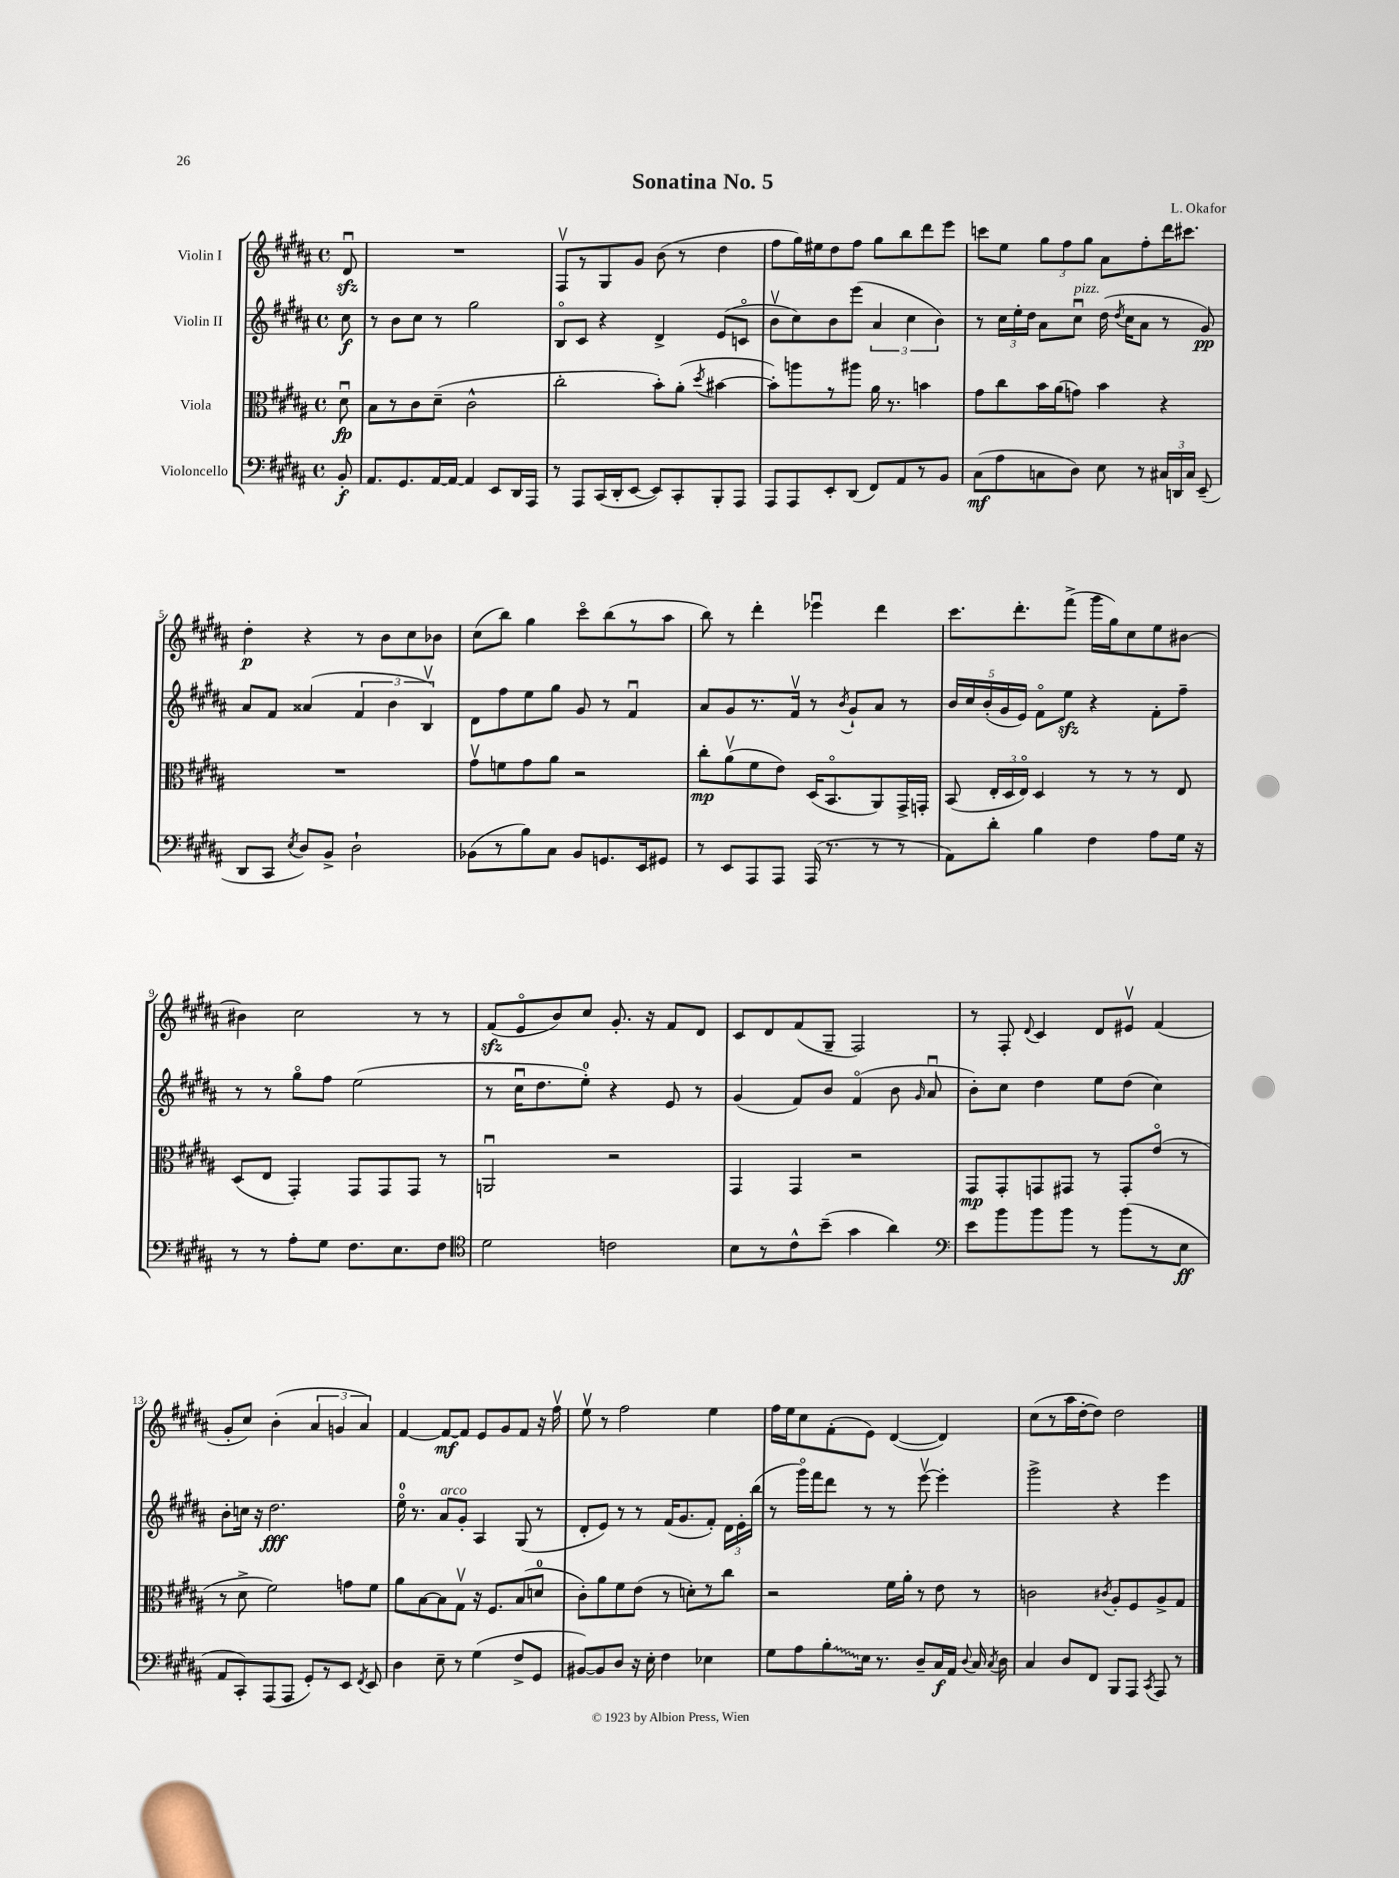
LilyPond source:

\header { title = "Sonatina No. 5" composer = "L. Okafor" }
<<
\new StaffGroup <<
\new Staff = "s0" \with { instrumentName = "Violin I" } {
    \clef treble \key b \major \defaultTimeSignature \time 4/4 \partial 8
    \autoBeamOff dis'8\downbow\sfz |
    R1 |
    fis8[\upbow r8 gis8 gis'8] b'8( r8 dis''4 |
    fis''8[ gis''16) eis''16 dis''8 fis''8] gis''8[ b''8 dis'''8 e'''8] |
    c'''8[ e''8] \tuplet 3/2 { gis''8[ fis''8 gis''8] } ais'8[ fis''8-. dis'''16 cis'''8.] |
    dis''4-.\p r4 r8 b'8[ cis''8 bes'8] |
    cis''8[( b''8]) gis''4 cis'''8[\flageolet b''8( r8 ais''8] |
    b''8) r8 dis'''4-. ees'''4\downbow dis'''4 |
    cis'''8.[ dis'''8.-. fis'''8]->( gis'''16[ gis''16) cis''8 e''8 bis'8]~ |
    bis'4 cis''2 r8 r8 |
    fis'8[\sfz( e'8\flageolet b'8) cis''8] gis'8.-. r16 fis'8[ dis'8] |
    cis'8[ dis'8 fis'8( gis8]-- fis2) |
    r8 fis8-. \appoggiatura { dis'8 } cis'4 dis'8[ eis'8]\upbow fis'4( |
    gis'8[-. cis''8]) b'4-.( \tuplet 3/2 { ais'4 g'4 ais'4) } |
    fis'4~ fis'8[~\mf fis'8] e'8[ gis'8 fis'8] r16 fis''16\upbow |
    e''8\upbow r8 fis''2 e''4 |
    fis''16[ e''16 cis''8 fis'8-.( e'8]) dis'4~( dis'4) |
    cis''8[( r8 ais''16 dis''16~-. dis''8]) dis''2 \bar "|." |
}
\new Staff = "s1" \with { instrumentName = "Violin II" } {
    \clef treble \key b \major \defaultTimeSignature \time 4/4 \partial 8
    \autoBeamOff cis''8\f |
    r8 b'8[ cis''8] r8 gis''2 |
    b8[\flageolet cis'8] r4 dis'4-> e'8[( c'8]\flageolet |
    b'8[\upbow cis''8) b'8 e'''8]( \tuplet 3/2 { ais'4 cis''4 b'4) } |
    r8 \tuplet 3/2 { cis''16[ e''16-. dis''16] } ais'8[ cis''8]\downbow^\markup { \italic "pizz." } dis''16( \acciaccatura { dis''8 } cis''16[ ais'8] r8 gis'8\pp) |
    ais'8[ fis'8] aisis'4( \tuplet 3/2 { fis'4 b'4 b4\upbow) } |
    dis'8[ fis''8 e''8 gis''8] gis'8 r8 fis'4\downbow |
    ais'8[ gis'8 r8. fis'16]\upbow r8 \acciaccatura { b'8 } gis'8[-! ais'8] r8 |
    \tuplet 5/4 { b'16[ cis''16 b'16-.( gis'16 e'16]) } fis'8[\flageolet e''8]\sfz r4 fis'8[-. fis''8]-- |
    r8 r8 gis''8[\flageolet fis''8] e''2( |
    r8 cis''16[\downbow dis''8. e''8]-0-.) r4 e'8 r8 |
    gis'4( fis'8[) b'8] fis'4\flageolet( b'8 \grace { gis'16 } ais'8\downbow |
    b'8[-.) cis''8] dis''4 e''8[ dis''8]( cis''4) |
    b'8[-. c''16] r16 dis''2.\fff |
    e''16-0\flageolet r8. ais'8[^\markup { \italic "arco" } gis'8]-. ais4 gis8( r8 |
    dis'8[-. e'8]) r8 r8 fis'16[( gis'8. fis'8]-.) \tuplet 3/2 { dis'16[ e'16-. b''16]( } |
    r8 gis'''16[\flageolet) fis'''16 dis'''8] r8 r8 e'''8~\upbow e'''4-. |
    gis'''2-> r4 e'''4 \bar "|." |
}
\new Staff = "s2" \with { instrumentName = "Viola" } {
    \clef alto \key b \major \defaultTimeSignature \time 4/4 \partial 8
    \autoBeamOff dis'8\downbow\fp |
    b8[ r8 cis'8 dis'8]--( cis'2-^ |
    cis''2-. b'8[-.) ais'8]-.( \acciaccatura { dis''8 } bis'4~ |
    bis'8[-.) a''8 r8 ais''8] ais'16 r8. b'4 |
    gis'8[ cis''8 b'16 ais'16( g'8]) b'4 r4 |
    R1 |
    gis'8[\upbow f'8 gis'8 ais'8] r2 |
    cis''8[-.\mp ais'8\upbow( fis'8 e'8]) dis16[( b,8.\flageolet ais,8) gis,16-> g,16]-. |
    b,8( \tuplet 3/2 { e16[-. dis16 e16]\flageolet) } dis4 r8 r8 r8 e8 |
    dis8[( e8] gis,4-.) gis,8[ gis,8 gis,8] r8 |
    a,2\downbow r2 |
    gis,4 gis,4 r2 |
    gis,8[\mp gis,8-. g,8 gis,8] r8 gis,8[-. e'8]\flageolet( r8 |
    r8 dis'8-> fis'2) g'8[ fis'8] |
    ais'8[ b8~ b8 gis8]\upbow r16 fis8.[ b8( d'8]-0 |
    cis'8[-.) ais'8 fis'8 e'8]( r8 d'8[-.) r8 cis''8] |
    r2 fis'16[ ais'16]-. r8 e'8 r8 |
    c'2 \acciaccatura { cis'8 } ais8[-. fis8 ais8-> gis8] \bar "|." |
}
\new Staff = "s3" \with { instrumentName = "Violoncello" } {
    \clef bass \key b \major \defaultTimeSignature \time 4/4 \partial 8
    \autoBeamOff b,8-.\f |
    ais,8.[ gis,8. ais,16~ ais,16]~ ais,4 e,8[ dis,16 ais,,16] |
    r8 ais,,8[ cis,16( dis,16-. e,8]~ e,8[) cis,8-. b,,8-. ais,,8] |
    ais,,8[ ais,,8 e,8-. dis,8]( fis,8[) ais,8 r8 b,8] |
    cis8[\mf( ais8 c8 dis8]) e8 r8 \tuplet 3/2 { cis16[ d,16 cis16] } e,8--( |
    dis,8[ cis,8] \acciaccatura { e8 } dis8[) b,8]-> dis2-! |
    bes,8[( r8 b8) cis8] bes,8[ g,8. e,16 gis,8] |
    r8 e,8[ ais,,8 ais,,8] ais,,16( r8. r8 r8 |
    ais,8[) dis'8]-. b4 fis4 ais8[ gis16] r16 |
    r8 r8 ais8[-. gis8] fis8.[ e8. fis8] |
    \clef tenor dis'2 c'2 |
    b8[ r8 cis'8-^ b'8]--( gis'4 ais'4) |
    \clef bass e'8[ b'8 b'8 b'8] r8 b'8[( r8 e8]\ff |
    ais,8[ cis,8-.) ais,,8( ais,,8] gis,8[-.) r8 e,8] \acciaccatura { fis,8 } e,8 |
    dis4 e8-- r8 gis4( fis8[-> gis,8] |
    bis,8[~) bis,8 dis8] r16 e16-. fis4 ees4 |
    gis8[ ais8 \once \override Glissando.style = #'zigzag b8-.\glissando e16] r8. dis8[-- cis16\f ais,16] \appoggiatura { dis8 } cis16 \acciaccatura { cis8 } dis16 |
    cis4 dis8[ fis,8] b,,8[ ais,,8] \acciaccatura { cis,8 } ais,,8 r8 \bar "|." |
}
>>
>>
